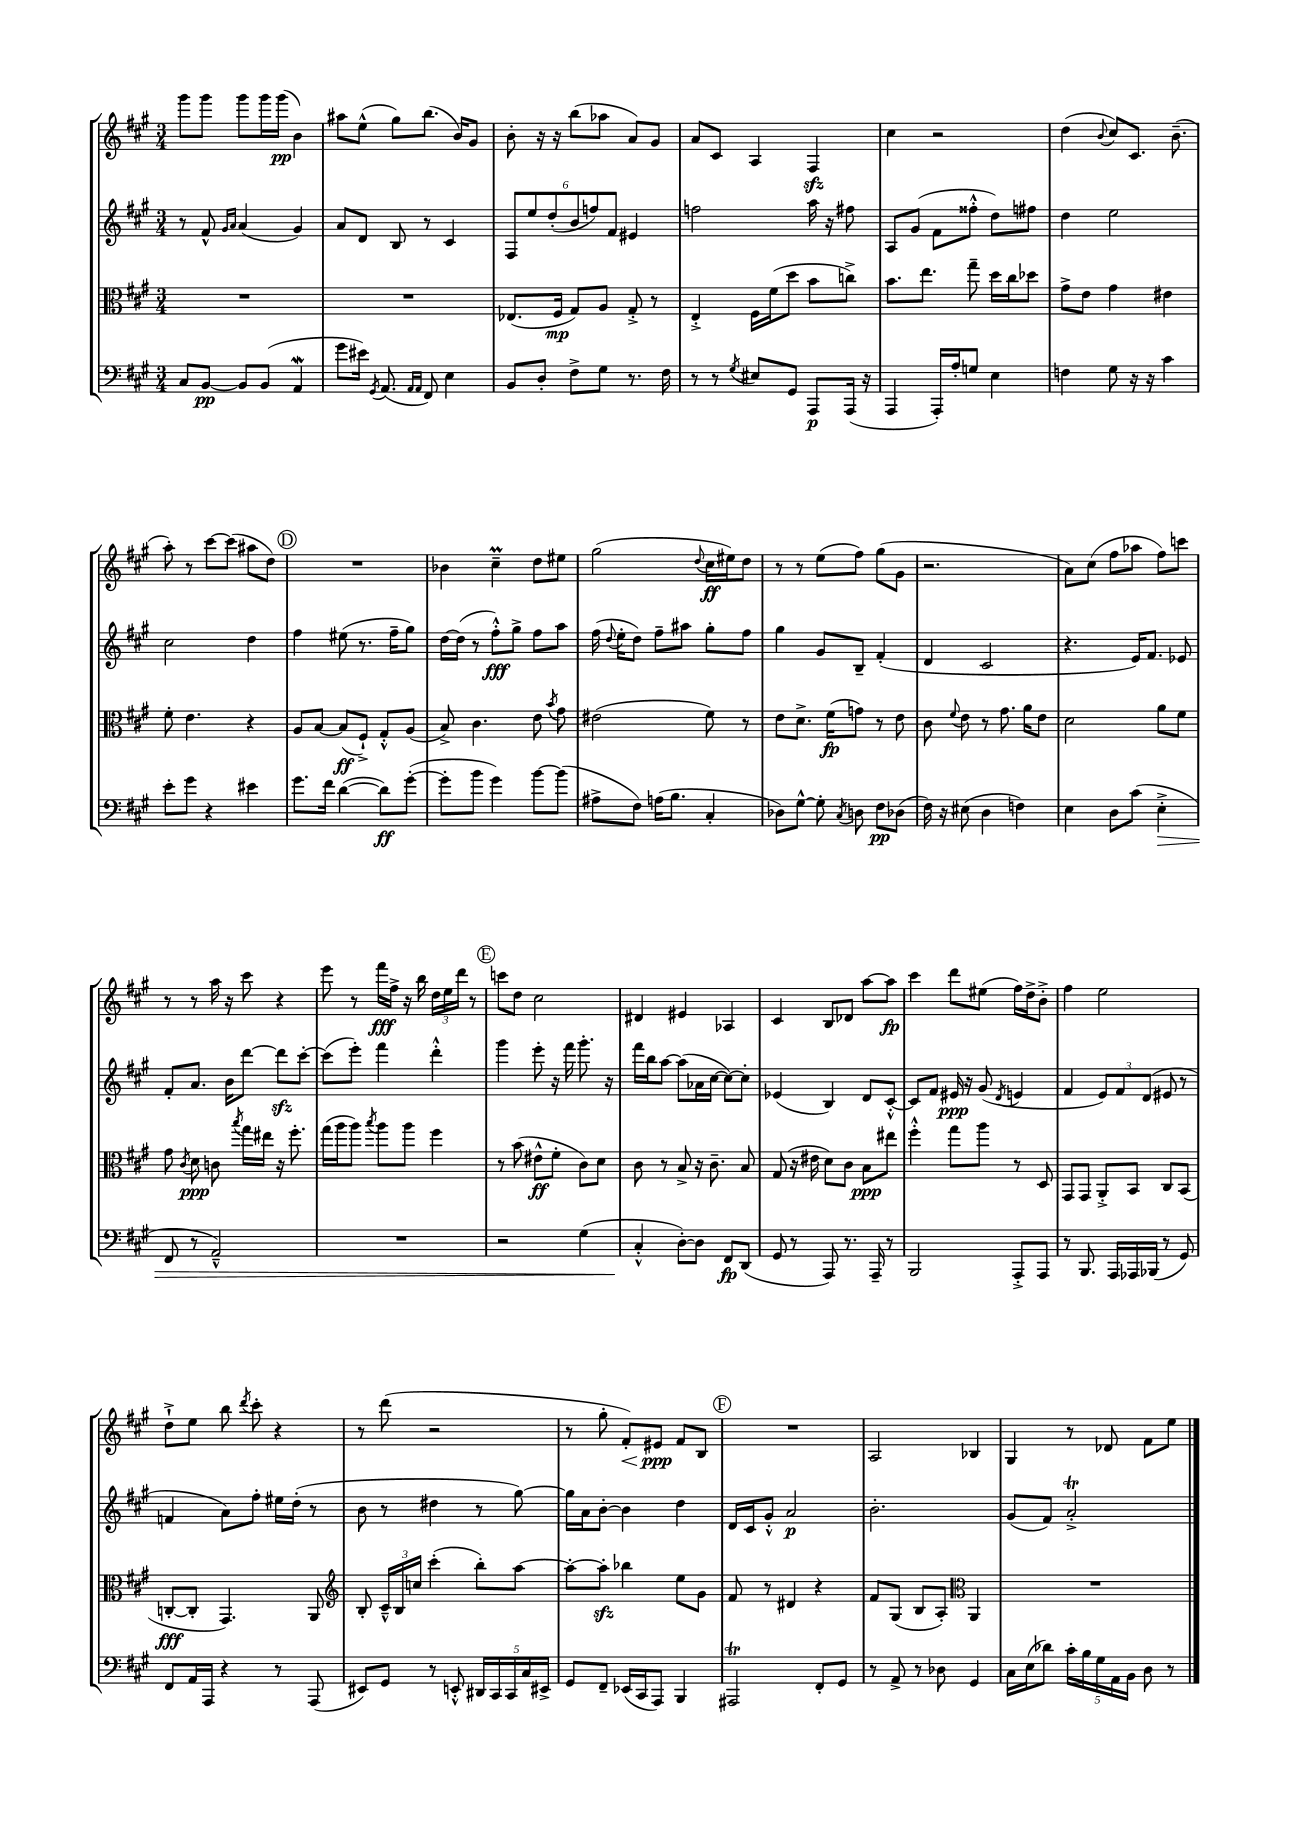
<<
\new StaffGroup <<
\new Staff = "s0" {
    \clef treble \key a \major \numericTimeSignature \time 3/4
    \autoBeamOff gis'''8[ gis'''8] gis'''8[ gis'''16 gis'''16]\pp( b'4) |
    ais''8[ e''8]-^( gis''8[) b''8.]( b'16[) gis'8] |
    b'8-. r16 r16 b''8[( aes''8] a'8[) gis'8] |
    a'8[ cis'8] a4 fis4\sfz |
    cis''4 r2 |
    d''4( \appoggiatura { b'8 } cis''8[) cis'8.] b'8.--( |
    a''8-.) r8 cis'''8[~ cis'''8]( ais''8[ d''8]) |
    \mark \markup { \circle "D" } R2. |
    bes'4 cis''4--\prall d''8[ eis''8] |
    gis''2( \appoggiatura { d''8 } cis''16[\ff eis''16) d''8] |
    r8 r8 e''8[( fis''8]) gis''8[( gis'8] |
    r2. |
    a'8[) cis''8]( fis''8[ aes''8] fis''8[) c'''8] |
    r8 r8 a''16 r16 cis'''8 r4 |
    e'''8 r8 fis'''16[\fff fis''16]-> r16 b''16 \tuplet 3/2 { d''16[ e''16 d'''16] } r8 |
    \mark \markup { \circle "E" } c'''8[ d''8] cis''2 |
    dis'4 eis'4 aes4 |
    cis'4 b8[ des'8] a''8[~ a''8]\fp |
    cis'''4 d'''8[ eis''8]( fis''16[) d''16-> b'8]-.-> |
    fis''4 e''2 |
    d''8[-!-> e''8] b''8 \acciaccatura { d'''8 } cis'''8-. r4 |
    r8 d'''8( r2 |
    r8 gis''8-. fis'8[-.\<) eis'8]\ppp\! fis'8[ b8] |
    \mark \markup { \circle "F" } R2. |
    a2 bes4 |
    gis4 r8 des'8 fis'8[ e''8] \bar "|." |
}
\new Staff = "s1" {
    \clef treble \key a \major \numericTimeSignature \time 3/4
    \autoBeamOff r8 fis'8-^ \grace { gis'16[ a'16] } a'4( gis'4) |
    a'8[ d'8] b8 r8 cis'4 |
    \tuplet 6/4 { fis8[ e''8 d''8-.( b'8 f''8) fis'8] } eis'4 |
    f''2 a''16 r16 fis''8 |
    a8[ gis'8]( fis'8[ fisis''8]-.-^ d''8[) fis''8] |
    d''4 e''2 |
    cis''2 d''4 |
    \mark \markup { \circle "D" } fis''4 eis''8( r8. fis''16[-- gis''8]) |
    d''16[~ d''16]( r8 fis''8[-.-^\fff) gis''8]-> fis''8[ a''8] |
    fis''16( \appoggiatura { d''8 } e''16[-. d''8]) fis''8[-- ais''8] gis''8[-. fis''8] |
    gis''4 gis'8[ b8]-- fis'4-.( |
    d'4 cis'2 |
    r4. e'16[) fis'8.] ees'8 |
    fis'8[-. a'8.] b'16[ d'''8]~ d'''8[\sfz cis'''8]~-. |
    cis'''8[( e'''8]-.) fis'''4 d'''4-.-^ |
    \mark \markup { \circle "E" } gis'''4 e'''8-. r16 fis'''16 gis'''8.-. r16 |
    fis'''16[ b''16 a''8]~ a''8[( aes'16 cis''16]~ cis''8[~) cis''8]-. |
    ees'4( b4) d'8[ cis'8]~-.-^ |
    cis'8[ fis'8] eis'16\ppp r16 gis'8( \acciaccatura { d'8 } e'4 |
    fis'4 \tuplet 3/2 { e'8[) fis'8 d'8]( } eis'8 r8 |
    f'4 a'8[) fis''8]-. eis''16[ d''16]-.( r8 |
    b'8 r8 dis''4 r8 gis''8~) |
    gis''16[ a'16 b'8]~-. b'4 d''4 |
    \mark \markup { \circle "F" } d'16[ cis'16 gis'8]-.-^ a'2\p |
    b'2.-. |
    gis'8[( fis'8]) a'2-.->\trill \bar "|." |
}
\new Staff = "s2" {
    \clef alto \key a \major \numericTimeSignature \time 3/4
    \autoBeamOff R2. |
    R2. |
    ees8.[( fis16]\mp gis8[) a8] gis8-.-> r8 |
    e4-.-> fis16[ fis'16( d''8] b'8[ c''8]->) |
    b'8.[ e''8.] gis''8-- d''16[ cis''16 des''8] |
    gis'8[-> e'8] gis'4 eis'4 |
    fis'8-. e'4. r4 |
    \mark \markup { \circle "D" } a8[ b8]~ b8[\ff( fis8]-!->) gis8[-.-^ a8]( |
    b8->) cis'4. e'8 \acciaccatura { b'8 } gis'8 |
    eis'2( fis'8) r8 |
    e'8[ d'8.]-> fis'16[\fp( g'8]) r8 e'8 |
    cis'8 \appoggiatura { fis'8 } e'8 r8 gis'8. a'16[ e'8] |
    d'2 a'8[ fis'8] |
    gis'8 \acciaccatura { cis'8 } d'8\ppp c'8 \acciaccatura { b''8 } gis''16[ eis''16] r16 fis''8.-. |
    gis''16[( a''16 a''8]) \acciaccatura { b''8 } a''8[ a''8] fis''4 |
    \mark \markup { \circle "E" } r8 b'8( eis'8[-^\ff fis'8]-. cis'8[) d'8] |
    cis'8 r8 b8-> r16 cis'8.-- b8 |
    gis8( r16 eis'16 d'8[) cis'8] b8[\ppp eis''8] |
    fis''4-.-^ gis''8[ a''8] r8 d8 |
    gis,8[ gis,8] a,8[-.-> b,8] cis8[ b,8]( |
    c8[~-.\fff c8]-. gis,4.) a,8 |
    \clef treble b8-. \tuplet 3/2 { cis'16[---^ b16 c''16] } cis'''4-.( b''8[-.) a''8]~ |
    a''8[~-. a''8]-.\sfz bes''4 e''8[ gis'8] |
    \mark \markup { \circle "F" } fis'8 r8 dis'4 r4 |
    fis'8[ gis8]( b8[ a8]-.) \clef alto a,4 |
    R2. \bar "|." |
}
\new Staff = "s3" {
    \clef bass \key a \major \numericTimeSignature \time 3/4
    \autoBeamOff cis8[ b,8]~\pp b,8[ b,8]( a,4\mordent |
    gis'8[ eis'16]) \acciaccatura { gis,8 } a,8.( \grace { a,16[ a,16] } fis,8) e4 |
    b,8[ d8]-. fis8[-> gis8] r8. fis16 |
    r8 r8 \acciaccatura { gis8 } eis8[ gis,8] a,,8[\p a,,16]( r16 |
    a,,4 a,,16[-.) a16-. g8] e4 |
    f4 gis8 r16 r16 cis'4 |
    e'8[-. gis'8] r4 eis'4 |
    \mark \markup { \circle "D" } gis'8.[ fis'16] d'4~( d'8[\ff) gis'8]~-.( |
    gis'8[-. b'8] gis'4) b'8[~ b'8]( |
    ais8[-> fis8]) a16[( b8.] cis4-. |
    des8[) gis8]~-^ gis8-. \acciaccatura { cis8 } d8 fis8[\pp des8]( |
    fis16) r16 eis8( d4 f4) |
    e4 d8[ cis'8]( e4-.->\> |
    fis,8 r8 a,2---^) |
    R2. |
    \mark \markup { \circle "E" } r2 gis4( |
    cis4-.-^\! d8[~-.) d8] fis,8[\fp d,8]( |
    gis,8 r8 a,,8) r8. a,,16-- r8 |
    b,,2 a,,8[-.-> a,,8] |
    r8 b,,8. a,,16[ aes,,16 bes,,16]( r8 gis,8) |
    fis,8[ a,16 a,,16] r4 r8 a,,8( |
    eis,8[) gis,8] r8 e,8-.-^ \tuplet 5/4 { dis,16[ cis,16 cis,16 cis16 eis,16]-> } |
    gis,8[ fis,8]-- ees,16[( cis,16 a,,8]) b,,4 |
    \mark \markup { \circle "F" } ais,,2\trill fis,8[-. gis,8] |
    r8 a,8-> r8 des8 gis,4 |
    cis16[ e16( des'8]) \tuplet 5/4 { cis'16[-. b16 gis16 a,16 b,16] } d8 r8 \bar "|." |
}
>>
>>
\layout { \context { \Score \remove "Bar_number_engraver" } }
